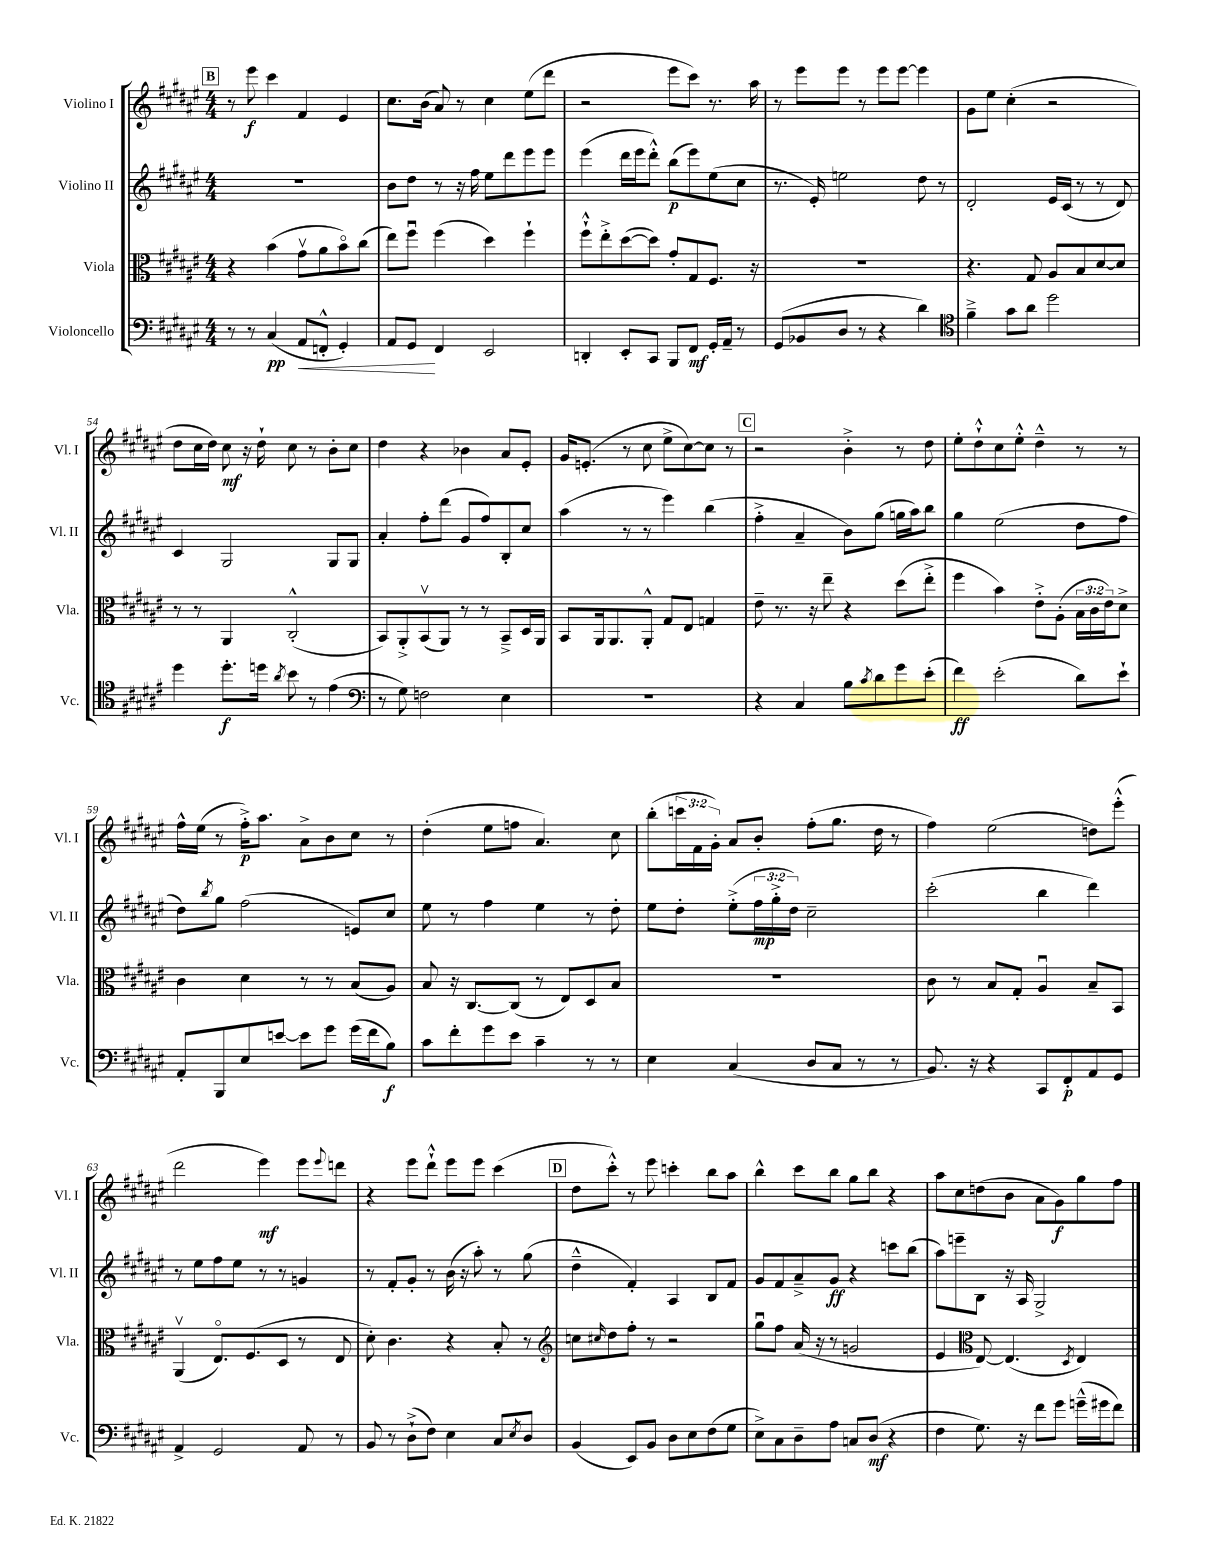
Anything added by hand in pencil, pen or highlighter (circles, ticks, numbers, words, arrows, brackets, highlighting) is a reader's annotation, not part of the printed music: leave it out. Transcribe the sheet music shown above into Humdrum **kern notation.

**kern	**kern	**kern	**kern
*staff4	*staff3	*staff2	*staff1
*clefF4	*clefC3	*clefG2	*clefG2
*k[f#c#g#d#a#e#]	*k[f#c#g#d#a#e#]	*k[f#c#g#d#a#e#]	*k[f#c#g#d#a#e#]
*M4/4	*M4/4	*M4/4	*M4/4
8r	4r	1r	8r
8r	.	.	8eee#\
(4C#/	(4b\	.	4ccc#\
8AA#/L	8g#v\L	.	4f#/
8FF'^^/J	8a#\	.	.
4GG#'/)	8bo\)	.	4e#/
.	(8cc#\J	.	.
=	=	=	=
8AA#/L	8ee#\L)	8b\L	8.cc#\L
8GG#/J	8ff#u\J	8dd#\J	.
.	.	.	(16b\Jk
4FF#/	(4ff#\	8r	8a#/)
.	.	16r	8r
.	.	16ff#\	.
2EE#/	4dd#\)	8ee#\L	4cc#\
.	.	8ddd#\	.
.	4ff#`\	8eee#\	(8ee#\L
.	.	8eee#\J	8ddd#\J
=	=	=	=
4DD'/	8ff#`^^\L	(4eee#\	2r
.	8ee#'^\	.	.
8EE#'/L	([8dd#\	16ddd#\LL	.
.	.	16eee#\J	.
8CC#/J	8dd#\]J)	8ddd#'^^\J)	.
8BBB/L	8g#'/L	(8bb\L	8eee#\L
8FF#/J	8G#/	8eee#\)	8ccc#\J)
16GG#'/LL	8.F#/J	(8ee#\	8.r
16AA#~/JJ	.	.	.
8r	.	8cc#\J	.
.	16r	.	16aa#\
=	=	=	=
(8GG#/L	1r	8.r	8r
8BB-/	.	.	8eee#\L
.	.	16e#'/)	.
8D#/J	.	2ee\	8eee#\J
8r	.	.	8r
4r	.	.	8eee#\L
.	.	.	[8eee#\J
4d#\)	.	8dd#\	4eee#\]
.	.	8r	.
=	=	=	=
*clefC4	*	*	*
4f#~^\	4.r	2d#'/	8g#\L
.	.	.	8ee#\J
8g#\L	.	.	(4cc#'\
8a#\J	8G#/	.	.
2dd#\	8A#/L	16e#/LL	2r
.	.	(16c#/JJ	.
.	8B/	8r	.
.	[8d#/	8r	.
.	8d#/]J	8d#/)	.
=	=	=	=
4dd#\	8r	4c#/	8dd#\L
.	8r	.	16cc#\L
.	.	.	16dd#\JJ)
8.dd#'\L	4AA#/	2G#/	8cc#\
.	.	.	16r
16dd\Jk	.	.	16dd#`\
8qa#/	.	.	.
8b\	(2C#'^^/	.	8cc#\
8r	.	.	8r
(4e#\	.	8G#/L	8b'\L
.	.	8G#/J	8cc#\J
=	=	=	=
*clefF4	*	*	*
8r	8BB/L)	4a#'/	4dd#\
8G#\)	8AA#'^/	.	.
2F\	(8BBv/	8ff#'\L	4r
.	8AA#/J)	(8ddd#\J	.
.	8r	8g#/L	4b-\
.	8r	8ff#/)	.
4E#\	8BB~^/L	8B'/	8a#/L
.	16D#/L	8cc#/J	8e#'/J
.	16AA#/JJ	.	.
=	=	=	=
1r	8BB/L	(4aa#\	16g#/LK
.	.	.	(8.e'/J
.	16AA#/k	.	.
.	8.AA#/	.	.
.	.	8r	8r
.	8AA#'^^/J	8r	8cc#\
.	8G#/L	4eee#\)	8ee#^\L
.	8E#/J	.	[8cc#\)
.	4G/	(4bb\	8cc#\]J
.	.	.	8r
=	=	=	=
4r	8e#~\	4ff#'^\	2r
.	8.r	.	.
4C#/	.	4a#~/	.
.	16r	.	.
.	8ee#~\	.	.
8B\L	4r	8b\L)	4b'^\
8qc#/	.	.	.
8d#\	.	(8gg#\J	.
8g#\	(8dd#\L	16gg\LL	8r
.	.	16aa#\J)	.
(8e#'\J	8ee#'^\J	8bb\J	8dd#\
=	=	=	=
4f#\)	4ff#\	4gg#\	8ee#'\L
.	.	.	8dd#`^^\
(2e#'\	4b\)	(2ee#\	8cc#\
.	.	.	8ee#'^^\J
.	8e#'^\L	.	4dd#~^^\
.	(8A#'\J	.	.
8d#\L)	24B\LL	8dd#\L	8r
.	24c#\	.	.
.	24e#\J)	.	.
8e#`\J	8d#^\J	8ff#\J	8r
=	=	=	=
8AA#'/L	4c#\	8dd#\L)	16ff#^^\LL
.	.	.	(16ee#\JJ
.	.	8qbb/	.
8BBB/	.	8gg#\J	8r
8E#/	4d#\	(2ff#\	16ff#'^\LK)
.	.	.	8.aa#\J
[8e/J	.	.	.
8e\]L	8r	.	8a#^\L
8g#\J	8r	.	8b\
(16g#\LL	(8B/L	8e/L)	8cc#\J
16f#\J	.	.	.
8B\J)	8A#/J)	8cc#/J	8r
=	=	=	=
8c#\L	8B/	8ee#\	(4dd#'\
8f#'\	16r	8r	.
.	[8.C#/L	.	.
8g#\	.	4ff#\	8ee#\L
8e#\J	(8C#/]J	.	8ff\J
4c#~\	8r	4ee#\	4.a#/)
.	8E#/L)	.	.
8r	8D#/	8r	.
8r	8B/J	8dd#'\	8cc#\
=	=	=	=
4E#\	1r	8ee#\L	(8bb'\L
.	.	8dd#'\J	24ccc\L
.	.	.	24f#\
.	.	.	24g#'\JJ)
(4C#/	.	(8ee#'^\L	8a#/L
.	.	24ff#\L	8b'/J
.	.	24gg#'^\	.
.	.	24dd#\JJ)	.
8D#/L	.	2cc#~\	(8ff#'\L
8C#/J	.	.	8.gg#\J
8r	.	.	.
.	.	.	16dd#\
8r	.	.	8r
=	=	=	=
8.BB/)	8c#\	(2ccc#'\	4ff#\)
.	8r	.	.
16r	.	.	.
4r	8B/L	.	(2ee#\
.	8G#'/J	.	.
8CC#/L	4A#u/	4bb\	.
8FF#'/	.	.	.
8AA#/	8B~/L	4ddd#\)	8dd\L)
8GG#/J	8BB/J	.	(8eee#'^^\J
=	=	=	=
4AA#^/	(4AA#v/	8r	2ddd#\
.	.	8ee#\L	.
2GG#/	8.E#o/L)	8ff#\	.
.	.	8ee#\J	.
.	(8.F#/	.	.
.	.	8r	4eee#\)
.	8D#/J	8r	.
8AA#/	8r	4g/	8eee#\L
.	.	.	8qqeee#/
8r	8E#/	.	8ddd\J
=	=	=	=
8BB/	8d#'\)	8r	4r
8r	4.c#\	8f#'/L	.
(8D#`^\L	.	8g#'/J	8eee#\L
8F#\J)	.	8r	8ddd#`^^\J
4E#\	4r	(16b\	8eee#\L
.	.	16r	.
.	.	8aa#'\)	8eee#\J
8C#/L	8B'/	8r	(4ccc#\
8qE#/	.	.	.
8D#/J	8r	(8gg#\	.
=	=	=	=
*	*clefG2	*	*
(4BB/	8cc\L	4dd#~^^\	8dd#\L
.	16qqcc#/	.	.
.	8dd#\	.	8ccc#'^^\J)
8EE#/L)	8ff#'\J	4f#'/)	8r
8BB/J	8r	.	8eee#\
8D#\L	2r	4A#/	4ccc'\
8E#\	.	.	.
(8F#\	.	8B/L	8bb\L
8G#\J	.	8f#/J	8aa#\J
=	=	=	=
8E#^\L)	8gg#u\L	8g#/L	4bb^^\
8C#\	8ff#\J	8f#/	.
8D#~\	(16a#/	8a#~^/	8ccc#\L
.	16r	.	.
8A#\J	8r	8g#/J	8bb\J
8C/L	2g/	4r	8gg#\L
(8D#/J	.	.	8bb\J
4r	.	8ccc\L	4r
.	.	(8bb\J	.
=	=	=	=
4F#\	4e#/	8aa#\L)	8aa#\L
.	.	8eee~\	8cc#\
*	*clefC3	*	*
8.G#\)	[8E#/)	8B\J	(8dd\
.	(4.E#/]	16r	8b\J
16r	.	16A#/	.
8f#\L	.	2G#^/	8a#\L
8g#\J	.	.	8g#\)
.	8qD#/	.	.
(16g~^^\LL	4E#/)	.	8gg#\
16g#\J	.	.	.
8f#\J)	.	.	8ff#\J
==	==	==	==
*-	*-	*-	*-
